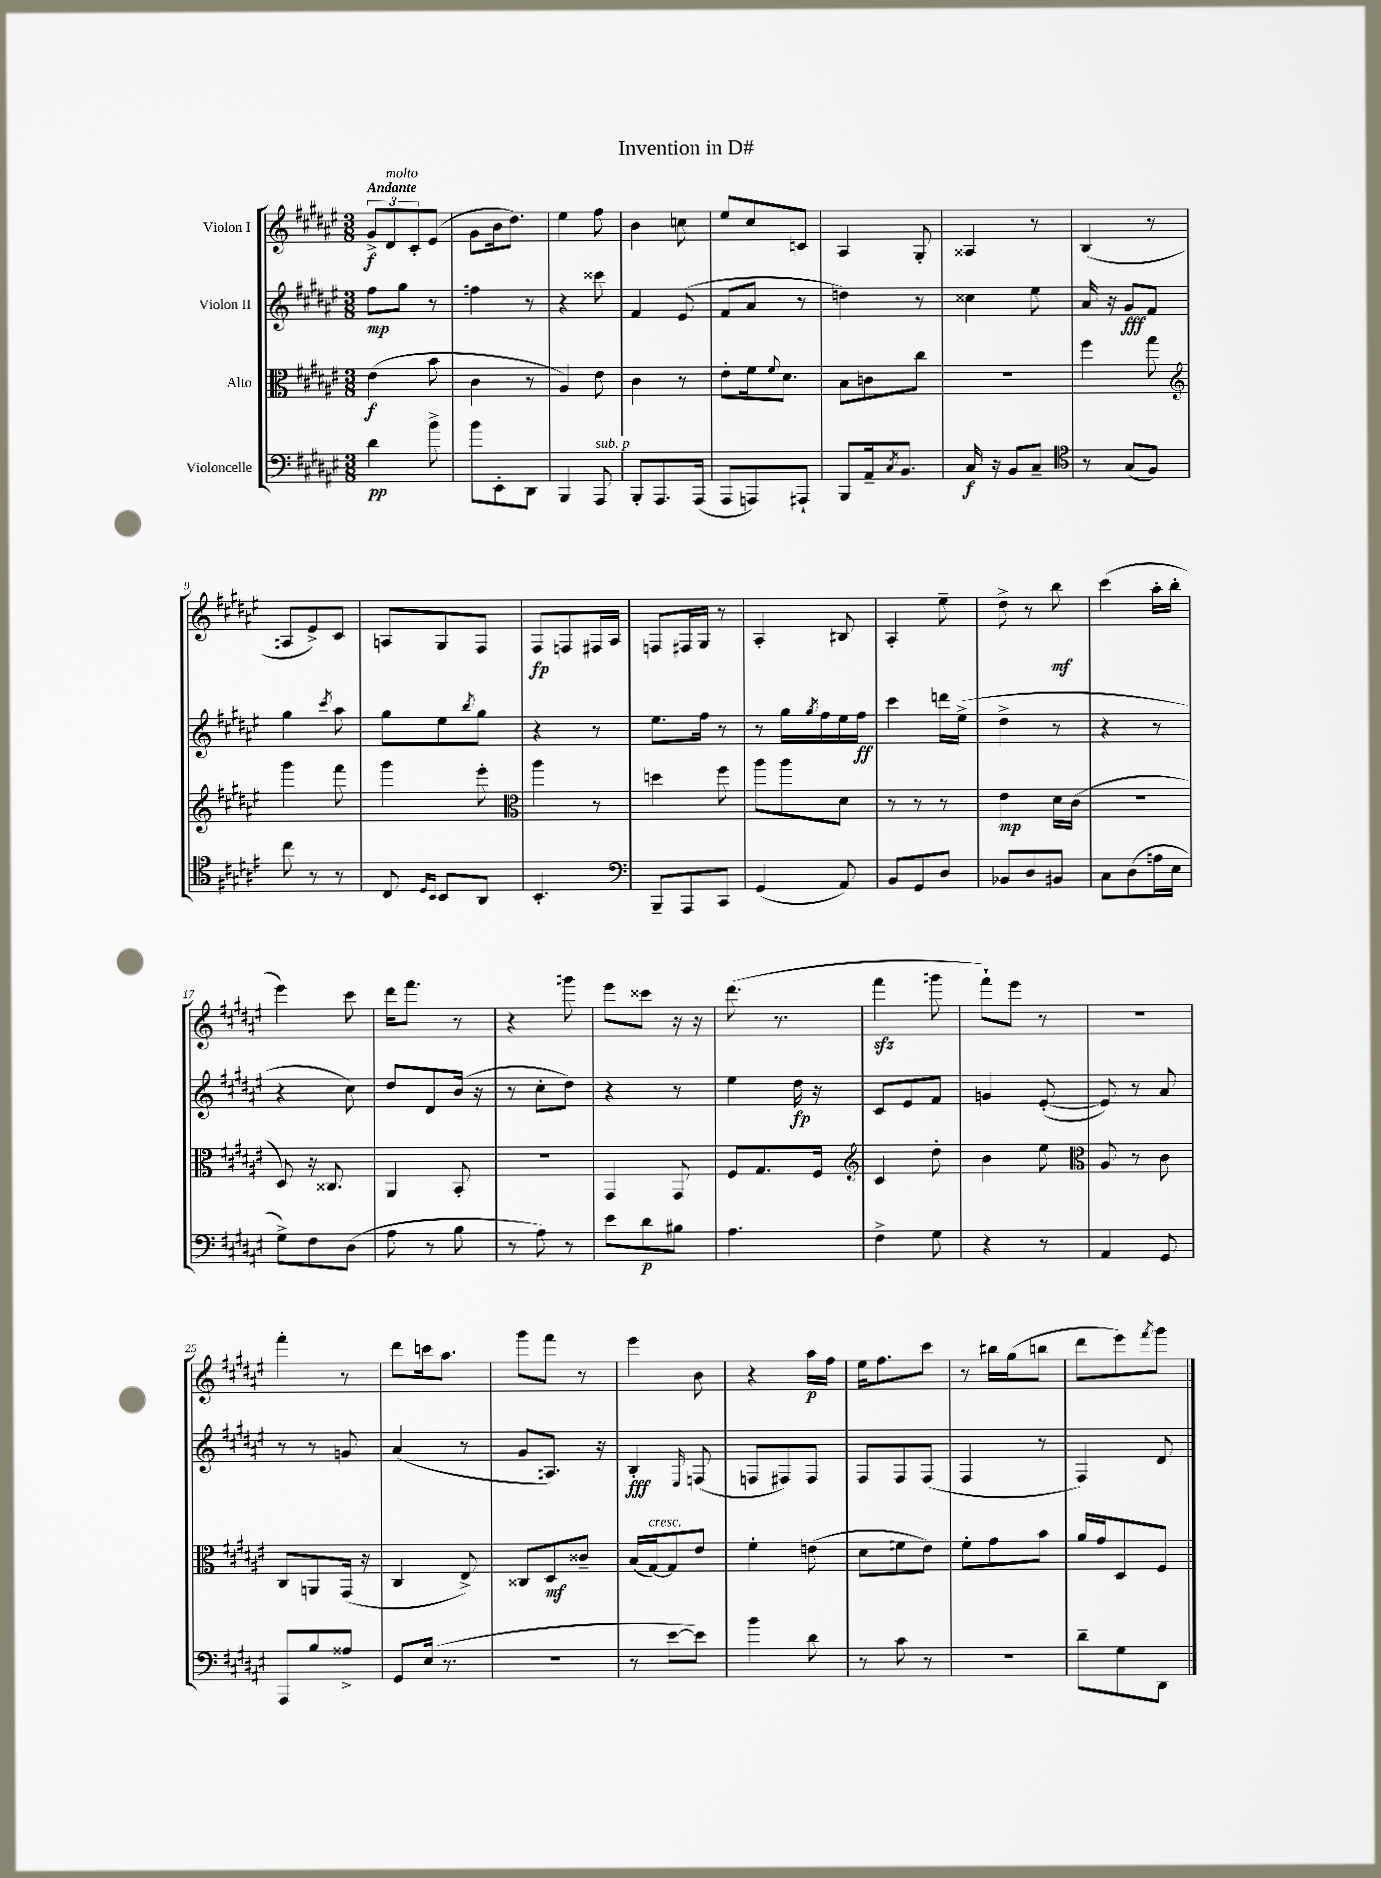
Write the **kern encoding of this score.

**kern	**dynam	**kern	**dynam	**kern	**dynam	**kern	**dynam
*part4	*part4	*part3	*part3	*part2	*part2	*part1	*part1
*staff4	*staff4	*staff3	*staff3	*staff2	*staff2	*staff1	*staff1
*I"Violoncelle	*	*I"Alto	*	*I"Violon II	*	*I"Violon I	*
*clefF4	*	*clefC3	*	*clefG2	*	*clefG2	*
*k[f#c#g#d#a#e#]	*	*k[f#c#g#d#a#e#]	*	*k[f#c#g#d#a#e#]	*	*k[f#c#g#d#a#e#]	*
*M3/8	*	*M3/8	*	*M3/8	*	*M3/8	*
=1	=1	=1	=1	=1	=1	=1	=1
!	!	!	!	!	!	!LO:TX:a:B:t=Andante	!
4d#\	pp	(4e#\	f	8ff#\L	mp	12g#^/L	f
!	!	!	!	!	!	!LO:TX:a:i:t=molto	!
.	.	.	.	.	.	12d#/	.
.	.	.	.	8gg#\J	.	.	.
.	.	.	.	.	.	12c#'/	.
8b^\	.	8b\	.	8r	.	(8e#/J	.
=2	=2	=2	=2	=2	=2	=2	=2
8b\L	.	4c#\	.	4ffn\	.	8g#\L	.
8EE#'\	.	.	.	.	.	16b\k	.
.	.	.	.	.	.	8.dd#\J)	.
8DD#\J	.	8r	.	8r	.	.	.
=3	=3	=3	=3	=3	=3	=3	=3
4BBB/	.	4A#/)	.	4r	.	4ee#\	.
!LO:TX:a:i:t=sub. p	!	!	!	!	!	!	!
8AAA#/	.	8e#\	.	8ccc##X\	.	8ff#\	.
=4	=4	=4	=4	=4	=4	=4	=4
8BBB'/L	.	4c#\	.	4f#/	.	4b\	.
8.AAA#/	.	.	.	.	.	.	.
.	.	8r	.	(8e#/	.	8ccn\	.
(16AAA#/Jk	.	.	.	.	.	.	.
=5	=5	=5	=5	=5	=5	=5	=5
8AAA#/L	.	8e#'\L	.	8f#/L	.	8ee#/L	.
8AAAn/)	.	16f#\k	.	8a#/J	.	8cc#/	.
.	.	8qqf#/	.	.	.	.	.
.	.	8.d#\J	.	.	.	.	.
8AAA#X`/J	.	.	.	8r	.	8cn/J	.
=6	=6	=6	=6	=6	=6	=6	=6
8BBB/L	.	8B\L	.	4ddn\)	.	4A#/	.
16AA#~/k	.	8cn\	.	.	.	.	.
8qC#/	.	.	.	.	.	.	.
8.BB/J	.	.	.	.	.	.	.
.	.	8cc#\J	.	8r	.	8G#'/	.
=7	=7	=7	=7	=7	=7	=7	=7
16C#/	f	4.r	.	4cc##X\	.	4A##X/	.
16r	.	.	.	.	.	.	.
8BB/L	.	.	.	.	.	.	.
8C#~/J	.	.	.	8ee#\	.	8r	.
=8	=8	=8	=8	=8	=8	=8	=8
*clefC4	*	*	*	*	*	*	*
8r	.	4ff#\	.	16a#/	.	(4B/	.
.	.	.	.	16r	.	.	.
(8G#/L	.	.	.	8g#/L	fff	.	.
8F#/J)	.	8gg#\	.	8f#/J	.	8r	.
!!LO:LB:g=z
=9	=9	=9	=9	=9	=9	=9	=9
*	*	*clefG2	*	*	*	*	*
8cc#\	.	4ggg#\	.	4gg#\	.	8An/L	.
8r	.	.	.	.	.	8e#^/)	.
.	.	.	.	8qccc#/	.	.	.
8r	.	8fff#\	.	8aa#\	.	8c#/J	.
=10	=10	=10	=10	=10	=10	=10	=10
8C#/	.	4ggg#\	.	8gg#\L	.	8An/L	.
16qqD#/LL	.	.	.	.	.	.	.
16qqBB/JJ	.	.	.	.	.	.	.
8BB/L	.	.	.	8ee#\	.	8G#/	.
.	.	.	.	8qbb/	.	.	.
8AA#/J	.	8eee#'\	.	8gg#\J	.	8F#/J	.
=11	=11	=11	=11	=11	=11	=11	=11
*	*	*clefC3	*	*	*	*	*
4.BB'/	.	4aa#\	.	4r	.	8F#/L	fp
.	.	.	.	.	.	8Fn/	.
.	.	8r	.	8r	.	16F#X/L	.
.	.	.	.	.	.	16A#/JJ	.
=12	=12	=12	=12	=12	=12	=12	=12
*clefF4	*	*	*	*	*	*	*
8BBB~/L	.	4ddn\	.	8.ee#\L	.	8Fn/L	.
8AAA#/	.	.	.	.	.	16F#X/L	.
.	.	.	.	16ff#\Jk	.	16G#/JJ	.
8CC#/J	.	8ff#\	.	8r	.	8r	.
=13	=13	=13	=13	=13	=13	=13	=13
(4GG#/	.	8aa#\L	.	8r	.	4A#'/	.
.	.	8aa#\	.	16gg#\LL	.	.	.
.	.	.	.	8qgg#/	.	.	.
.	.	.	.	16ff#\	.	.	.
8AA#/)	.	8d#\J	.	16ee#\	.	8B#X/	.
.	.	.	.	16ff#\JJ	ff	.	.
=14	=14	=14	=14	=14	=14	=14	=14
8BB/L	.	8r	.	4ccc#\	.	4A#'/	.
8GG#/	.	8r	.	.	.	.	.
8D#/J	.	8r	.	16dddn\LL	.	8ee#~\	.
.	.	.	.	(16ee#^\JJ	.	.	.
=15	=15	=15	=15	=15	=15	=15	=15
8BB-X/L	.	4e#\	mp	4dd#^\	.	8dd#^\	.
8D#/	.	.	.	.	.	8r	.
8BB#X/J	.	16d#\LL	.	8r	.	8bb\	mf
.	.	(16c#\JJ	.	.	.	.	.
=16	=16	=16	=16	=16	=16	=16	=16
8C#\L	.	4.r	.	4r	.	(4ccc#\	.
(8D#\	.	.	.	.	.	.	.
16An\L	.	.	.	8r	.	16aa#'\LL	.
16E#\JJ	.	.	.	.	.	16bb'\JJ	.
!!LO:LB:g=z
=17	=17	=17	=17	=17	=17	=17	=17
8G#^\L)	.	8D#/)	.	4r	.	4eee#\)	.
8F#\	.	16r	.	.	.	.	.
.	.	8.C##X/	.	.	.	.	.
(8D#\J	.	.	.	8cc#\)	.	8ccc#\	.
=18	=18	=18	=18	=18	=18	=18	=18
8A#\	.	4AA#/	.	8dd#/L	.	16ddd#\KL	.
.	.	.	.	.	.	8.fff#\J	.
8r	.	.	.	8d#/	.	.	.
8B\	.	8BB'/	.	(16b/Jk	.	8r	.
.	.	.	.	16r	.	.	.
=19	=19	=19	=19	=19	=19	=19	=19
8r	.	4.r	.	8r	.	4r	.
8A#\)	.	.	.	8cc#'\L	.	.	.
8r	.	.	.	8dd#\J)	.	8gggn\	.
=20	=20	=20	=20	=20	=20	=20	=20
8e#\L	.	4GG#/	.	4r	.	8eee#\L	.
8d#\	p	.	.	.	.	8ccc##X\J	.
8B#X\J	.	8GG#/	.	8r	.	16r	.
.	.	.	.	.	.	16r	.
=21	=21	=21	=21	=21	=21	=21	=21
4.A#\	.	8F#/L	.	4ee#\	.	(8.ddd#\	.
.	.	8.G#/	.	.	.	.	.
.	.	.	.	.	.	8.r	.
.	.	.	.	16dd#\	fp	.	.
.	.	16F#/Jk	.	16r	.	.	.
=22	=22	=22	=22	=22	=22	=22	=22
*	*	*clefG2	*	*	*	*	*
4F#^\	.	4c#/	.	8c#/L	.	4fff#zz\	.
.	.	.	.	8e#/	.	.	.
8G#\	.	8dd#'\	.	8f#/J	.	8gggn\	.
=23	=23	=23	=23	=23	=23	=23	=23
4r	.	4b\	.	4gn/	.	8fff#`\L)	.
.	.	.	.	.	.	8eee#\J	.
8r	.	8ee#\	.	([8e#'/	.	8r	.
=24	=24	=24	=24	=24	=24	=24	=24
*	*	*clefC3	*	*	*	*	*
4AA#/	.	8A#/	.	8e#/])	.	4.r	.
.	.	8r	.	8r	.	.	.
8GG#/	.	8c#\	.	8a#/	.	.	.
!!LO:LB:g=z
=25	=25	=25	=25	=25	=25	=25	=25
8AAA#/L	.	8C#/L	.	8r	.	4fff#'\	.
8B/	.	8AAn/	.	8r	.	.	.
8A##X^/J	.	(16GG#/Jk	.	8gn/	.	8r	.
.	.	16r	.	.	.	.	.
=26	=26	=26	=26	=26	=26	=26	=26
8GG#/L	.	4C#/	.	(4a#/	.	8ddd#\L	.
(16E#/Jk	.	.	.	.	.	16cccn\k	.
8.r	.	.	.	.	.	8.aa#\J	.
.	.	8E#^/)	.	8r	.	.	.
=27	=27	=27	=27	=27	=27	=27	=27
4.r	.	8C##X/L	.	8g#/L	.	8ggg#\L	.
.	.	8D#/	mf	8.An/J)	.	8fff#\J	.
.	.	8c##X~/J	.	.	.	8r	.
.	.	.	.	16r	.	.	.
=28	=28	=28	=28	=28	=28	=28	=28
8r	.	(16B/LL	.	4B'/	fff	4eee#\	.
!	!	!LO:TX:a:i:t=cresc.	!	!	!	!	!
.	.	[16G#/J)	.	.	.	.	.
[8e#\L	.	8G#/]	.	.	.	.	.
.	.	.	.	16qqE#/	.	.	.
8e#\J])	.	8e#/J	.	(8Fn/	.	8b\	.
=29	=29	=29	=29	=29	=29	=29	=29
4b\	.	4f#'\	.	8Fn/L	.	4r	.
.	.	.	.	8F#X/)	.	.	.
8d#\	.	(8en\	.	8F#/J	.	16aa#\LL	p
.	.	.	.	.	.	16ff#\JJ	.
=30	=30	=30	=30	=30	=30	=30	=30
8r	.	8d#\L	.	8F#/L	.	16ee#\KL	.
.	.	.	.	.	.	8.ff#\	.
8c#\	.	8fn\	.	8F#/	.	.	.
8r	.	8e#\J)	.	(8F#/J	.	8ccc#\J	.
=31	=31	=31	=31	=31	=31	=31	=31
4.r	.	8f#'\L	.	4F#/	.	8r	.
.	.	8g#\	.	.	.	16bb#X\LL	.
.	.	.	.	.	.	(16gg#\J	.
.	.	8b\J	.	8r	.	8bbn\J	.
=32	=32	=32	=32	=32	=32	=32	=32
8d#~\L	.	16a#/LL	.	4F#/)	.	8ddd#\L	.
.	.	16g#/J	.	.	.	.	.
8G#\	.	8D#/	.	.	.	8eee#\)	.
.	.	.	.	.	.	8qfff#/	.
8DD#\J	.	8F#/J	.	8d#/	.	8ggg#\J	.
==	==	==	==	==	==	==	==
*-	*-	*-	*-	*-	*-	*-	*-
